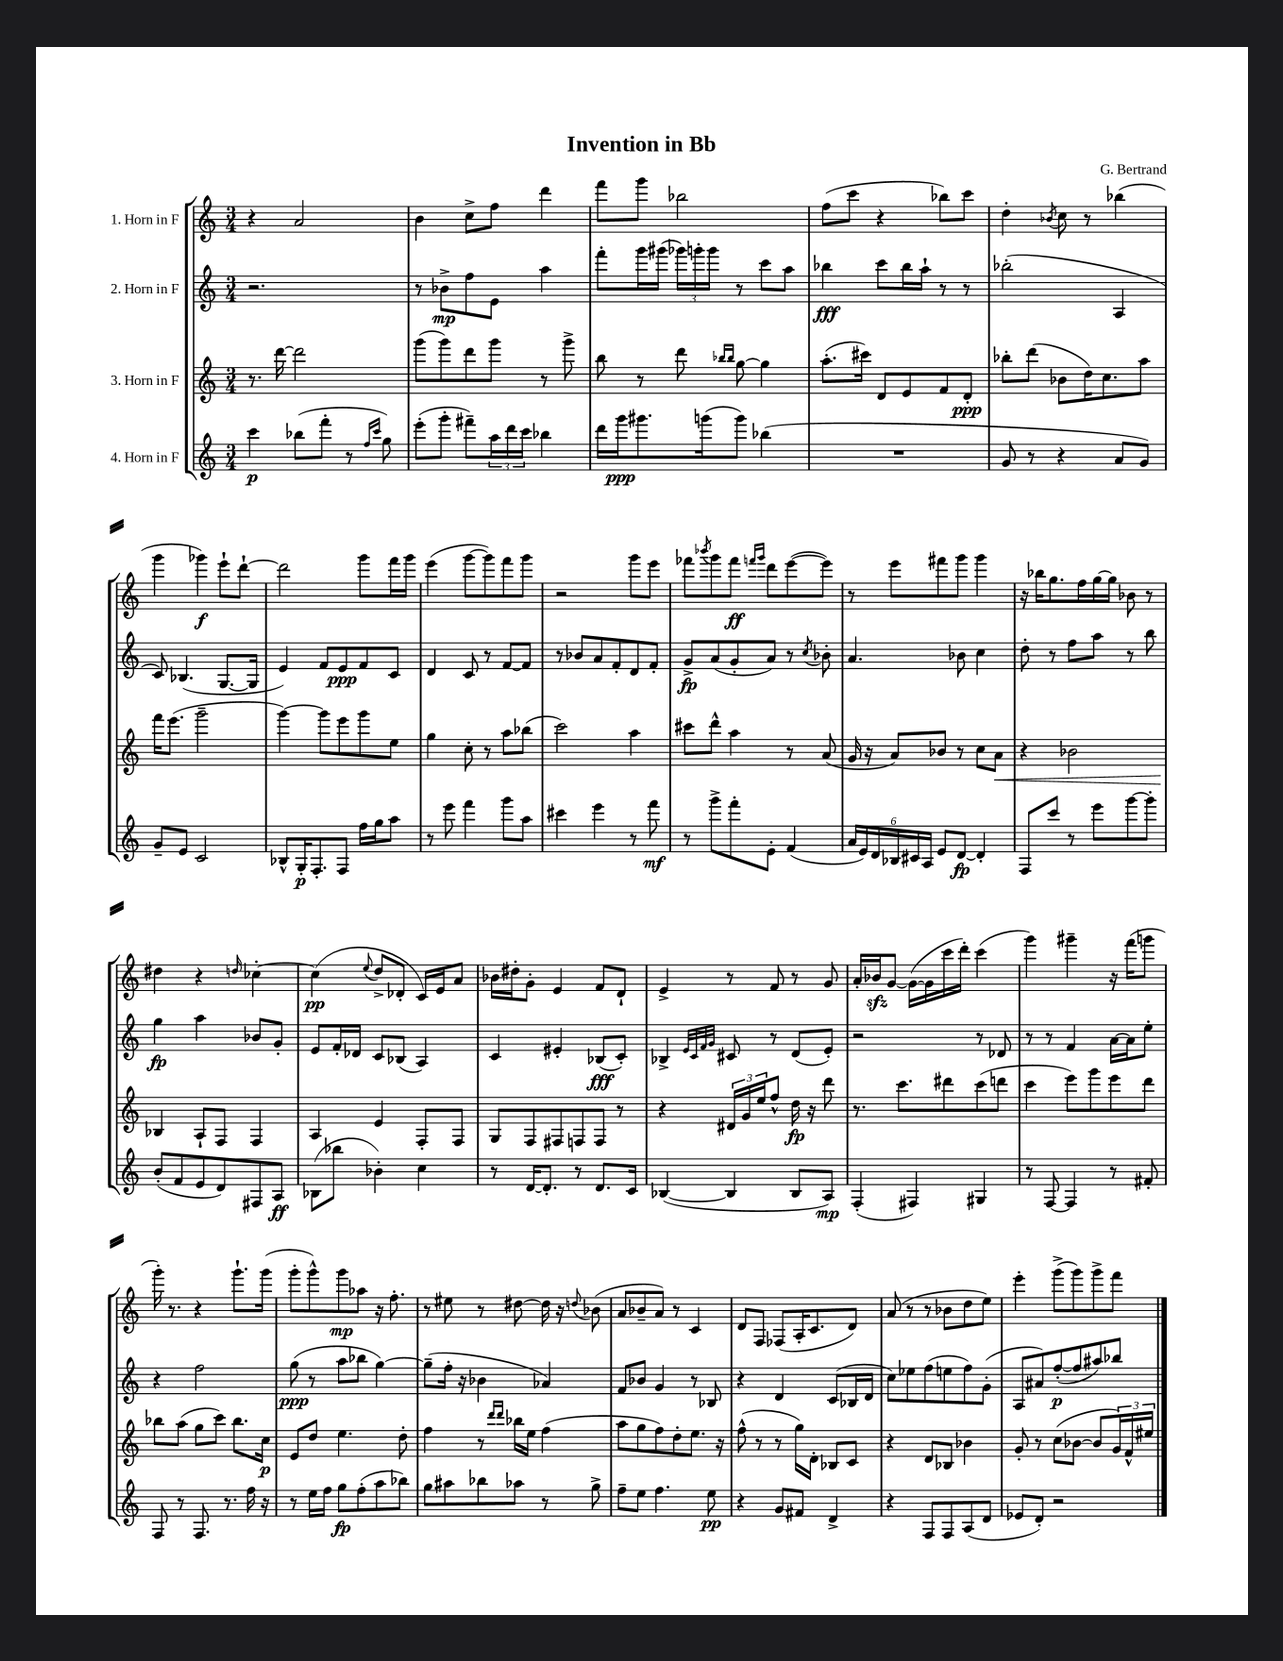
\header { title = "Invention in Bb" composer = "G. Bertrand" }
<<
\new StaffGroup <<
\new Staff = "s0" \with { instrumentName = "1. Horn in F" } {
    \clef treble \key c \major \numericTimeSignature \time 3/4
    r4 a'2 |
    b'4 c''8-> f''8 d'''4 |
    f'''8 g'''8 bes''2 |
    f''8( c'''8 r4 bes''8) c'''8 |
    d''4-. \acciaccatura { bes'8 } c''8 r8 bes''4( |
    g'''4 ges'''4\f) e'''8-! d'''8~-! |
    d'''2 g'''8 f'''16 g'''16 |
    e'''4( g'''8~ g'''8) f'''8 g'''8 |
    r2 g'''8 e'''8 |
    fes'''8 \acciaccatura { bes'''8 } g'''8 fes'''8\ff \grace { f'''16 g'''16 } d'''8 e'''8~( e'''8) |
    r8 e'''8 fis'''8 g'''8 g'''4 |
    r16 bes''16 g''8. f''16 g''16~ g''16 bes'8 r8 |
    dis''4 r4 \grace { d''16 } ces''4~-. |
    ces''4\pp( \appoggiatura { e''8 } d''8-> des'8-. c'16) e'16 a'8 |
    bes'16 dis''16-. g'8-. e'4 f'8 d'8-! |
    e'4-> r8 f'8 r8 g'8 |
    a'16-. bes'16\sfz g'8~ g'16~( g'16 c'''16 d'''16-.) c'''4( |
    g'''4) gis'''4-- r16 f'''16( g'''8 |
    g'''16-.) r8. r4 g'''8.-! g'''16( |
    g'''8-. g'''8-^) g'''8\mp aes''8 r16 f''8.-. |
    r8 eis''8 r8 dis''8~ dis''16 r16 \appoggiatura { d''8 } bes'8( |
    a'8 bes'8-- a'8) r8 c'4 |
    d'8 f8 fes8( a16-. c'8. d'8) |
    a'8( r8 r8 bes'8 d''8 e''8) |
    e'''4-. g'''8->( g'''8) g'''8-> f'''8 \bar "|." |
}
\new Staff = "s1" \with { instrumentName = "2. Horn in F" } {
    \clef treble \key c \major \numericTimeSignature \time 3/4
    r2. |
    r8 bes'8->\mp f''8 e'8 a''4 |
    f'''8-. g'''16 gis'''16( \tuplet 3/2 { ges'''16) g'''16-. g'''16 } r8 c'''8 a''8 |
    bes''4\fff c'''8 bes''16 a''16-! r8 r8 |
    bes''2-.( a4 |
    c'8) bes4.( g8.~ g16 |
    e'4) f'8 e'8\ppp f'8 c'8 |
    d'4 c'8 r8 f'8~ f'8 |
    r8 bes'8 a'8 f'8-. d'8 f'8-. |
    g'8->\fp a'8( g'8-. a'8) r8 \acciaccatura { c''8 } bes'8-. |
    a'4. bes'8 c''4 |
    d''8-. r8 f''8 a''8 r8 b''8 |
    g''4\fp a''4 bes'8 g'8-. |
    e'8 f'16-. des'16 c'8 bes8( a4) |
    c'4 eis'4-. bes8\fff( c'8-.) |
    bes4-> \grace { e'32 c'32 f'32 g'32 } cis'8 r8 d'8( e'8-.) |
    r2 r8 des'8 |
    r8 r8 f'4 a'16~ a'16 e''8-. |
    r4 f''2 |
    g''8\ppp( r8 a''8 bes''8 g''4~) |
    g''8--( f''16-. r16 bes'4 aes'4) |
    f'8 bes'8 g'4 r8 bes8 |
    r4 d'4 c'8( bes16 d'16 |
    c''8) ees''8 f''8( e''8 f''8) g'8-.( |
    a8 ais'8) f''8~-.\p( f''8 ais''8) bes''8 \bar "|." |
}
\new Staff = "s2" \with { instrumentName = "3. Horn in F" } {
    \clef treble \key c \major \numericTimeSignature \time 3/4
    r8. d'''16~ d'''2 |
    g'''8( g'''8) d'''8 g'''8 r8 g'''8-> |
    b''8 r8 d'''8 \grace { bes''16 bes''16 } g''8~ g''4 |
    a''8.-.( cis'''16) d'8 e'8 f'8 d'8-.\ppp |
    bes''8-. d'''8( bes'8 d''16) c''8. a''8 |
    f'''16 e'''8.( g'''2-- |
    g'''4~) g'''8 e'''8 g'''8 e''8 |
    g''4 c''8-. r8 a''8 bes''8( |
    c'''2) a''4 |
    cis'''8 d'''8-^ a''4 r8 a'8( |
    g'16 r16 a'8) bes'8 r8 c''8 a'8\< |
    r4 bes'2 |
    bes4\! a8-! f8 f4 |
    a4 e'4 f8-. f8 |
    g8 f8 fis8 f8 f8 r8 |
    r4 \tuplet 3/2 { dis'16 g'16 e''16 } f''8-^ d''16\fp r16 d'''8 |
    r8. c'''8. dis'''8 c'''8( d'''8 |
    c'''4 e'''8) g'''8 e'''8 d'''8 |
    bes''8 a''8( g''8 c'''8) bes''8. c''16\p |
    e'8 d''8 e''4. d''8-. |
    f''4 r8 \grace { d'''16 d'''16 } bes''16 e''16 f''4( |
    a''8 g''8 f''8) d''8-. e''8. r16 |
    f''8-^( r8 r8 g''16) d'16-. bes8 c'8 |
    r4 d'8 bes8 bes'4 |
    g'8-. r8 c''8( bes'8~ bes'8 \tuplet 3/2 { g'16) f'16-^ eis''16 } \bar "|." |
}
\new Staff = "s3" \with { instrumentName = "4. Horn in F" } {
    \clef treble \key c \major \numericTimeSignature \time 3/4
    c'''4\p bes''8( f'''8-. r8 \grace { f''16 c'''16 } g''8) |
    e'''8-.( g'''8-. fis'''8--) \tuplet 3/2 { a''16 d'''16 c'''16 } bes''4 |
    d'''16 g'''16\ppp gis'''8. g'''16( g'''8) bes''4( |
    R2. |
    g'8 r8 r4 a'8 g'8) |
    g'8-- e'8 c'2 |
    bes8-^ g16-.\p f8.-. f8 f''16 g''16 a''8 |
    r8 e'''8 f'''4 g'''8 a''8 |
    cis'''4 e'''4 r8 f'''8\mf |
    r8 g'''8-> f'''8-. e'8-. f'4( |
    \tuplet 6/4 { a'16 e'16) d'16 bes16 cis'16 a16 } e'8 d'8~\fp d'4-. |
    f8 c'''8 r8 e'''8 g'''8~ g'''8-. |
    b'8-.( f'8 e'8 d'8) fis8 a8\ff |
    bes8( bes''8 bes'4-.) c''4 |
    r8 d'16~ d'8.-. r8 d'8. c'16 |
    bes4~( bes4 bes8 a8\mp) |
    f4-.( fis4) gis4 |
    r8 f8~ f4 r8 fis'8-. |
    f8 r8 f8. r8. f''16 r16 |
    r8 e''16 f''16 g''8\fp f''8-.( a''8 bes''8) |
    g''8 ais''8 bes''8 aes''8 r8 g''8-> |
    f''8-- e''8 f''4. e''8\pp |
    r4 g'8 fis'8 d'4-> |
    r4 f8 f8 a8( d'8 |
    ees'8 d'8-.) r2 \bar "|." |
}
>>
>>
\layout { \context { \Score \remove "Bar_number_engraver" } }
